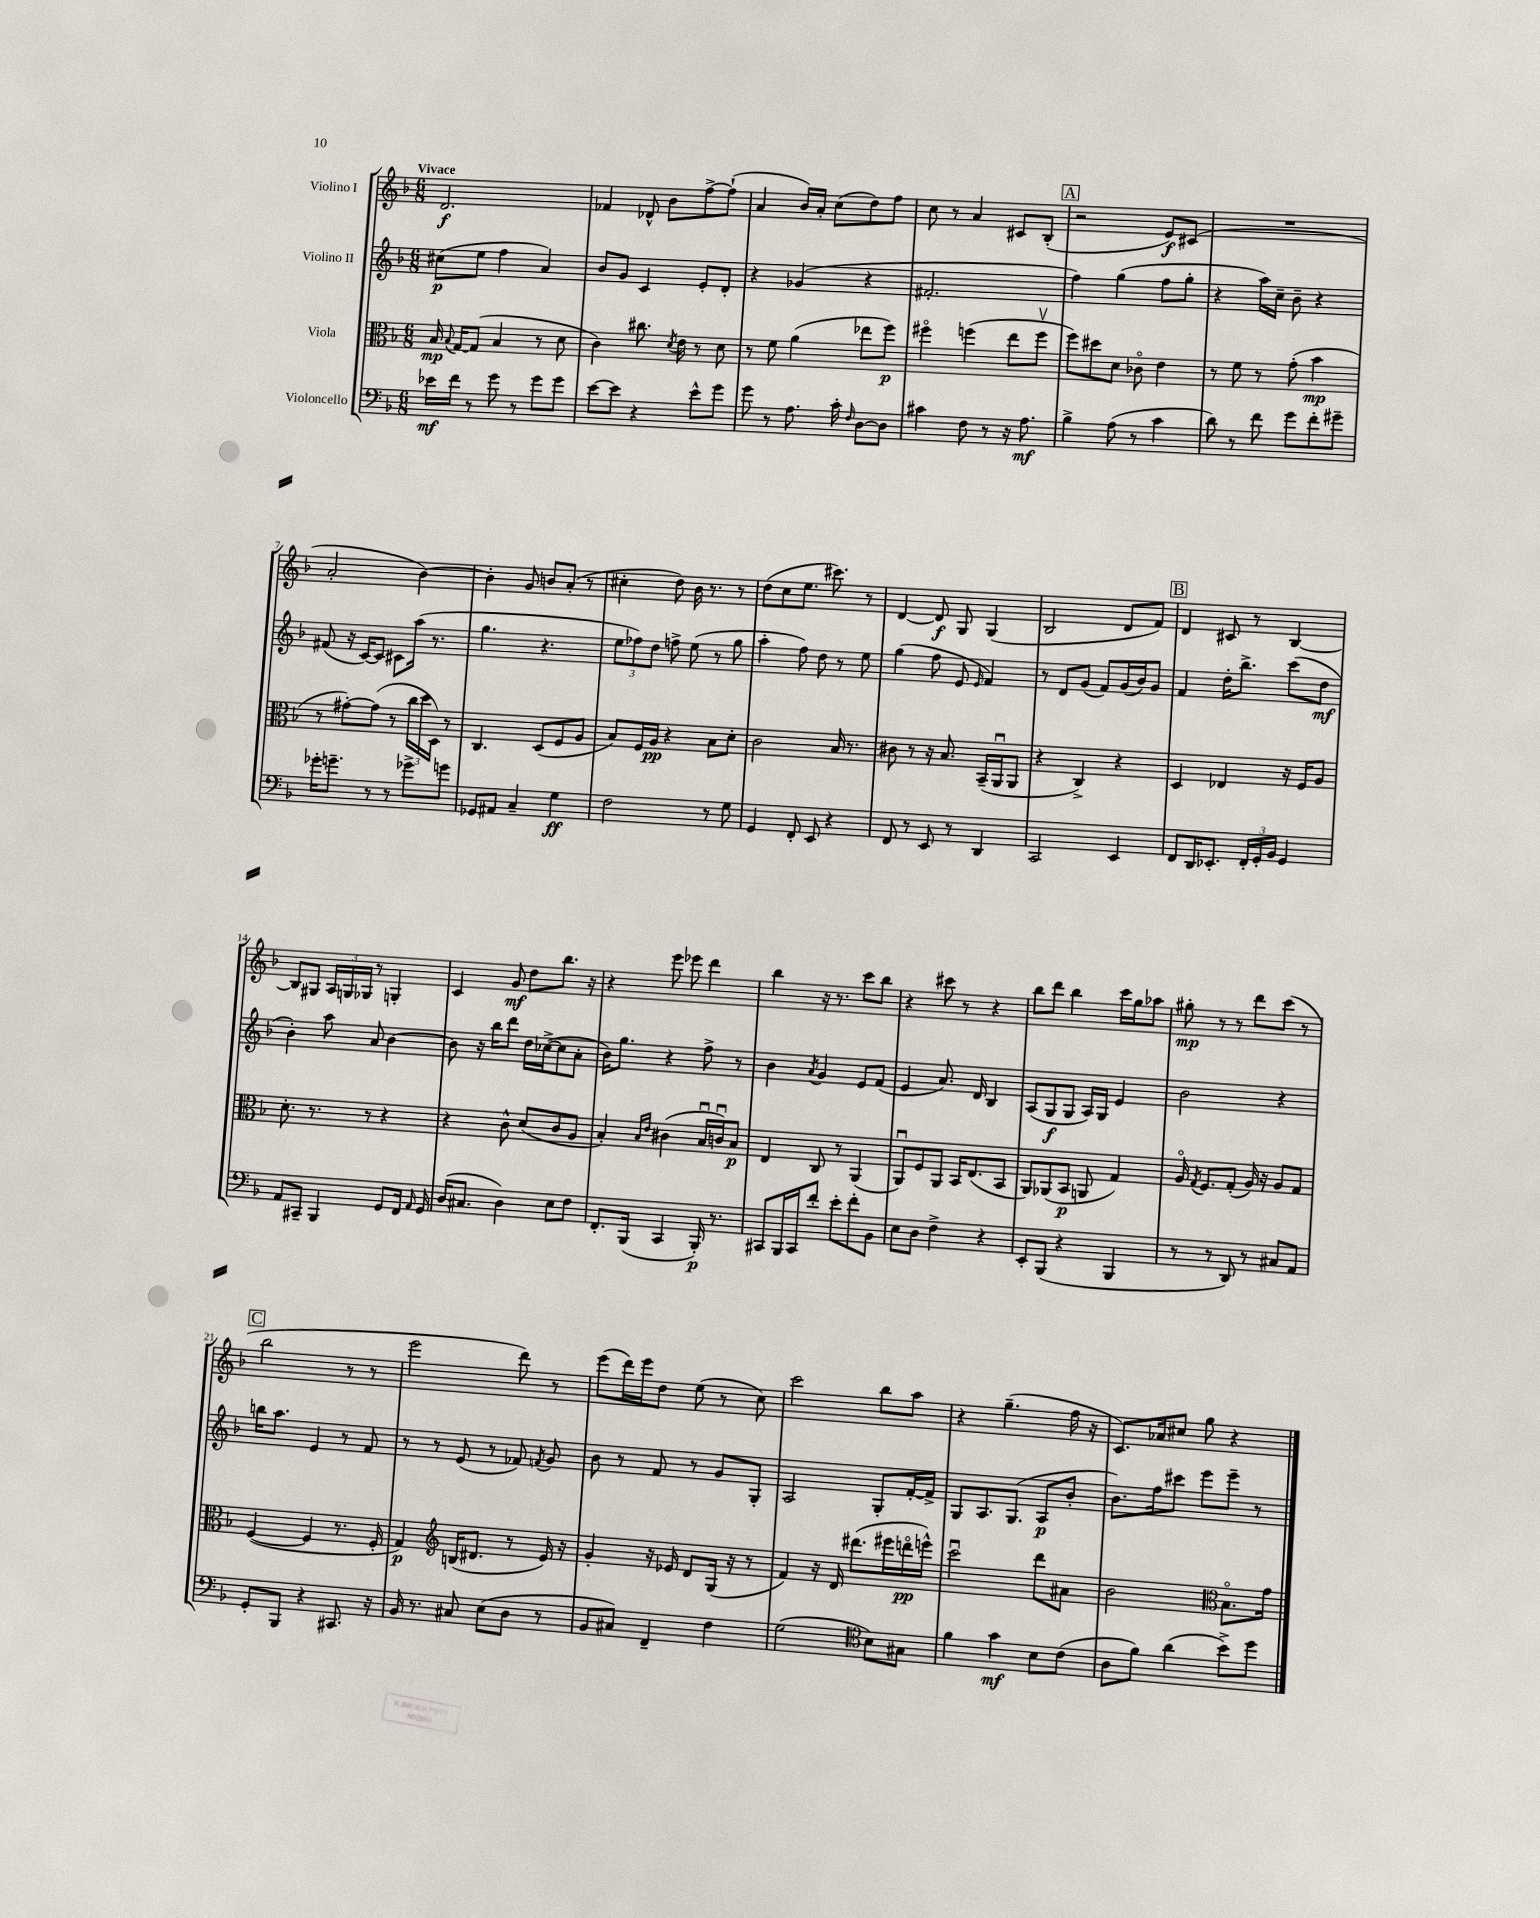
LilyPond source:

<<
\new StaffGroup <<
\new Staff = "s0" \with { instrumentName = "Violino I" } {
    \clef treble \key f \major \numericTimeSignature \time 6/8 \tempo "Vivace"
    \autoBeamOff d'2.\f |
    fes'4 des'8-^ bes'8[ f''8~-> f''8]-!( |
    a'4 bes'16[) a'16]-. c''8[( d''8) f''8] |
    c''8 r8 a'4 cis'8[ bes8]-.( |
    \mark \markup { \box "A" } r2 e'8[\f) cis'8]( |
    R2. |
    a'2-. bes'4~) |
    bes'4-. g'8 b'8[ a'8]-.( r8 |
    cis''4-. d''8) bes'16 r8. r8 |
    d''8[( c''8 e''8.] cis'''8.) r8 |
    d'4~ d'8\f g8 g4( |
    bes2 d'8[ f'8]) |
    \mark \markup { \box "B" } d'4 cis'8 r8 bes4~ |
    bes8[ gis8] \tuplet 3/2 { a16[ g16 ges16] } r8 g4-. |
    c'4 g'8\mf d''8[ bes''8.] r16 |
    r4 e'''8 ees'''8 d'''4 |
    bes''4 r16 r8. c'''8[ bes''8] |
    r4 cis'''8 r8 r4 |
    bes''8[ d'''8] bes''4 c'''16[ g''16 aes''8] |
    gis''8-.\mp r8 r8 d'''8[ c'''8]( r8 |
    \mark \markup { \box "C" } bes''2 r8 r8 |
    e'''2 d'''8) r8 |
    e'''8[( d'''16) e'''16 d''8] e''8( r8 c''8) |
    c'''2 bes''8[ a''8] |
    r4 g''4.--( f''16 r16 |
    c'8.[) aes'16 cis''8] g''8 r4 \bar "|." |
}
\new Staff = "s1" \with { instrumentName = "Violino II" } {
    \clef treble \key f \major \numericTimeSignature \time 6/8
    \autoBeamOff cis''8[\p( e''8] f''4 a'4) |
    bes'8[ g'8] c'4 e'8[-. d'8]-. |
    r4 ges'4( r4 |
    fis'2.-. |
    \mark \markup { \box "A" } f''4) g''4( f''8[ g''8]-. |
    r4 a''16[) c''16]-- bes'8-- r4 |
    fis'8( r16 c'16[~) c'8] cis'8[ a''16]( r8. |
    g''4. r4. |
    \tuplet 3/2 { e''8[ fes''8) d''8] } f''8-> e''8( r8 g''8 |
    a''4-. f''8) d''8 r8 e''8 |
    g''4( f''8 e'8 \grace { e'16 } f'4) |
    r8 d'8[ g'8]( f'8[) g'16( bes'16) g'8] |
    \mark \markup { \box "B" } f'4 d''16[-. bes''8.]-> c'''8[( d''8]\mf |
    bes'4-.) a''8 a'8 bes'4~ |
    bes'8 r16 bes''16[ d'''8] d''16[ ces''16~->( ces''8 a'8]-. |
    bes'16[) g''8.] r4 f''8-> r8 |
    bes'4 \acciaccatura { a'8 } g'4 e'8[ f'8]( |
    e'4 a'8.) d'16 bes4 |
    a8[( g8\f g8] a16[) g16] e'4 |
    bes'2 r4 |
    \mark \markup { \box "C" } b''16[ a''8.] e'4 r8 f'8 |
    r8 r8 e'8( r8 fes'8) \acciaccatura { f'8 } g'8 |
    bes'8 r8 f'8 r8 g'8[ g8]-. |
    a2 g8[-. f'16~-. f'16]-> |
    g8[ a8. g8.]( a8[\p bes'8]-. |
    bes'8.[) f''16 cis'''8] e'''8[ e'''8]-- r8 \bar "|." |
}
\new Staff = "s2" \with { instrumentName = "Viola" } {
    \clef alto \key f \major \numericTimeSignature \time 6/8
    \autoBeamOff bes16\mp \appoggiatura { bes8 } g16[~ g8]( bes4 r8 d'8 |
    c'4) cis''8. \acciaccatura { d'8 } e'16 r8 d'8 |
    r8 f'8 a'4( ees''8[ f''8]\p) |
    fis''4\flageolet f''4( e''8[ f''8]\upbow |
    \mark \markup { \box "A" } f''8[) dis''8 d'8] ces'8\flageolet e'4 |
    r8 f'8 r8 g'8-.( bes'4\mp |
    r8 gis'8[~-.) gis'8]( r8 \tuplet 3/2 { c''16[ d''16 d16]) } r8 |
    c4. d8[( f8 a8] |
    bes8[) f16 a16]\pp r4 bes8[ d'8]-. |
    c'2 bes16 r8. |
    cis'8 r8 r16 bes8. bes,16[--( a,16\downbow a,8] |
    r4 c4->) r4 |
    \mark \markup { \box "B" } d4 ees4 r16 f16[ a8] |
    d'8.-. r8. r8 r4 |
    r4 c'8-^ d'8[( c'8 a8] |
    bes4-.) \grace { bes16[ e'16] } cis'4( bes16[\downbow c'16\downbow) bes8]\p |
    e4 c8 r8 a,4( |
    a,8[\downbow) f8 a,8] bes,16[ e8.( bes,8] |
    a,8[) aes,8( bes,8]\p a,8 g4) |
    a16\flageolet \acciaccatura { g8 } f8.[ g8]-.( a16) r16 a8[ g8] |
    \mark \markup { \box "C" } f4~( f4 r8. f16-. |
    g4\p) \clef treble b16[( dis'8.] r8 e'16) r16 |
    g'4-. r16 ees'16 d'8[ g16]( r16 r8 |
    f'4) r16 d'16 dis'''8.[( eis'''16 d'''16\flageolet\pp e'''16]-^) |
    c'''2\downbow d'''8[ ais'8] |
    bes'2 \clef alto bes8.[\flageolet g'16] \bar "|." |
}
\new Staff = "s3" \with { instrumentName = "Violoncello" } {
    \clef bass \key f \major \numericTimeSignature \time 6/8
    \autoBeamOff ees'16[\mf f'16] r8 g'8 r8 g'8[ g'8] |
    e'8[~ e'8] r4 e'8[-^ g'8] |
    g'8 r8 a8. c'16-. \grace { f16 } d8[~ d8] |
    cis'4 f8 r8 r16 a8.\mf |
    \mark \markup { \box "A" } bes4-> a8( r8 c'4 |
    d'8) r8 f'8 g'8[ f'8-. gis'8]-- |
    ges'16[-. g'8.]-- r8 r8 ges'8[-> g'8] |
    ges,8[ ais,8] c4-- g4\ff |
    f2 r8 g8 |
    g,4 f,8-. e,8 r4 |
    f,8 r8 e,8 r8 d,4 |
    c,2 e,4 |
    \mark \markup { \box "B" } f,8[ d,16 ees,8.]-. \tuplet 3/2 { f,16[-. g,16-. bes,16] } g,4 |
    a,8[ cis,8]-- bes,,4 g,8[ f,16] \grace { a,16 } g,16 |
    d16[( cis8.] d4) e8[ f8] |
    f,8.[-. bes,,16]( c,4 bes,,16-.\p) r8. |
    cis,8[ bes,,16 cis,16 f'8]-. e'8[-. f'8-. bes,8] |
    e8[ d8] f4-> r4 |
    e,8[-. bes,,8]( r4 bes,,4 |
    r8 r8 d,8) r8 cis8[ a,8] |
    \mark \markup { \box "C" } g,8[-. bes,,8] r4 cis,8. r16 |
    bes,16 r8. cis8 e8[( d8] r8 |
    bes,8[ cis8]) f,4-- f4 |
    g2( \clef tenor bes8[) gis8] |
    f'4 g'4\mf bes8[ c'8]( |
    a8[ f'8]) a'4( bes'8[->) d''8] \bar "|." |
}
>>
>>
